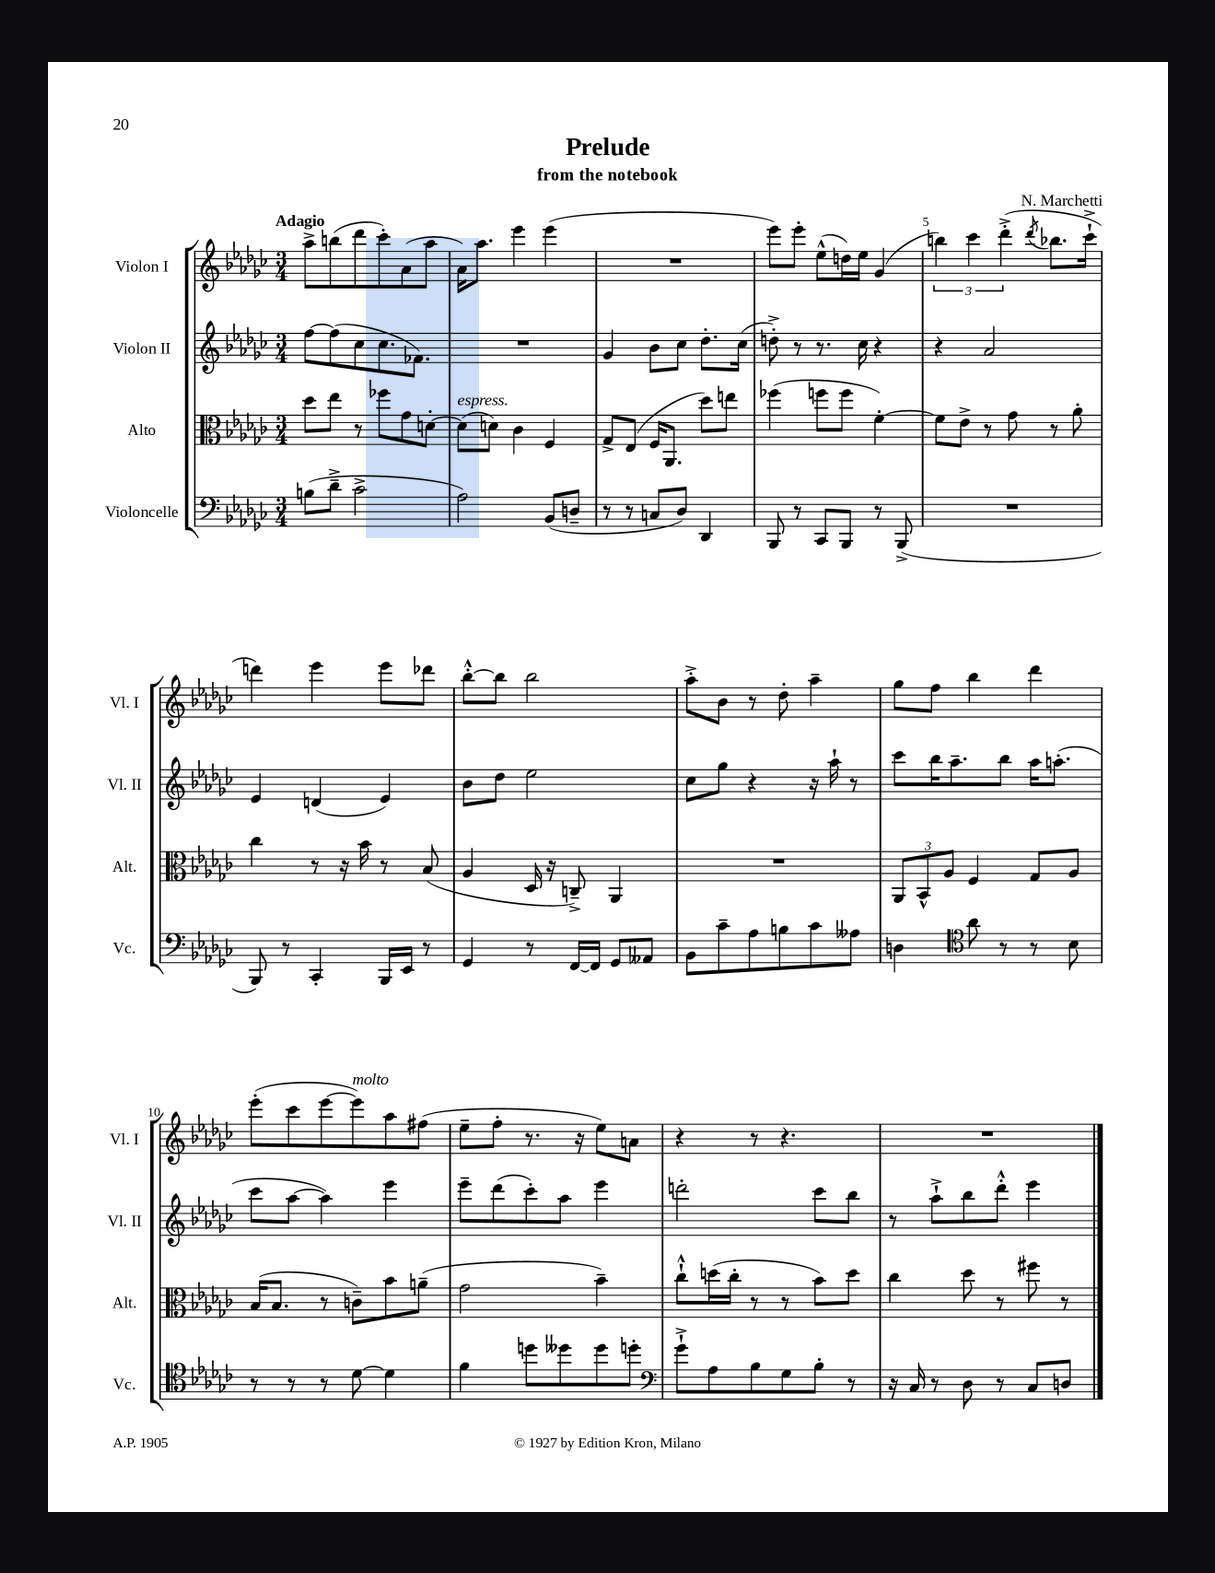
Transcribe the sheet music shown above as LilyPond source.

\header { title = "Prelude" composer = "N. Marchetti" subtitle = "from the notebook" }
<<
\new StaffGroup <<
\new Staff = "s0" \with { instrumentName = "Violon I" shortInstrumentName = "Vl. I" } {
    \clef treble \key ges \major \numericTimeSignature \time 3/4 \tempo "Adagio"
    aes''8-> b''8( des'''8 ces'''8-.) aes'8( aes''8 |
    aes'16) aes''8. ees'''4 ees'''4( |
    R2. |
    ees'''8) ees'''8-. ees''8-^( d''16) ees''16 ges'4( |
    \tuplet 3/2 { b''4) ces'''4 des'''4-.->( } \acciaccatura { des'''8 } bes''8. ces'''16-!-> |
    d'''4) ees'''4 ees'''8 des'''8 |
    bes''8~-.-^ bes''8 bes''2 |
    aes''8-.-> bes'8 r8 des''8-. aes''4-- |
    ges''8 f''8 bes''4 des'''4 |
    ees'''8-.( ces'''8 ees'''8~ ees'''8^\markup { \italic "molto" }) aes''8 fis''8( |
    ees''8-- f''8-. r8. r16 ees''8) a'8 |
    r4 r8 r4. |
    R2. \bar "|." |
}
\new Staff = "s1" \with { instrumentName = "Violon II" shortInstrumentName = "Vl. II" } {
    \clef treble \key ges \major \numericTimeSignature \time 3/4
    f''8~ f''8( ces''8 ces''8. fes'8.) |
    R2. |
    ges'4 bes'8 ces''8 des''8.-. ces''16( |
    d''8-.->) r8 r8. ces''16 r4 |
    r4 aes'2 |
    ees'4 d'4( ees'4) |
    bes'8 des''8 ees''2 |
    ces''8 ges''8 r4 r16 aes''16-! r8 |
    ces'''8 bes''16 aes''8.-- bes''8 aes''16 a''8.-.( |
    ces'''8 aes''8~ aes''4) ees'''4 |
    ees'''8-- des'''8( ces'''8-.) aes''8 ees'''4 |
    d'''2-. ces'''8 bes''8 |
    r8 aes''8-!-> bes''8 des'''8-.-^ ees'''4 \bar "|." |
}
\new Staff = "s2" \with { instrumentName = "Alto" shortInstrumentName = "Alt." } {
    \clef alto \key ges \major \numericTimeSignature \time 3/4
    des''8 ees''8 r8 fes''8 ges'8 d'8~-. |
    d'8^\markup { \italic "espress." }( d'8) ces'4 f4 |
    ges8-> ees8( f16 aes,8. des''8) e''8 |
    fes''4( f''8 f''8 f'4~-.) |
    f'8 ees'8-> r8 ges'8 r8 aes'8-. |
    ces''4 r8 r16 bes'16 r8 bes8( |
    aes4 des16 r16 c8--->) aes,4 |
    R2. |
    \tuplet 3/2 { aes,8 bes,8-^ aes8 } f4 ges8 aes8 |
    bes16( bes8. r8 c'8--) bes'8 a'8--( |
    ges'2 bes'4--) |
    ces''8-!-^ d''16( ces''16-. r8 r8 bes'8) d''8 |
    ces''4 des''8 r8 fis''8 r8 \bar "|." |
}
\new Staff = "s3" \with { instrumentName = "Violoncelle" shortInstrumentName = "Vc." } {
    \clef bass \key ges \major \numericTimeSignature \time 3/4
    b8( des'8---> ces'2-> |
    aes2) bes,8( d8-- |
    r8 r8 c8 des8) des,4 |
    bes,,8 r8 ces,8 bes,,8 r8 bes,,8->( |
    R2. |
    bes,,8) r8 ces,4-. bes,,16 ees,16 r8 |
    ges,4 r8 f,16~ f,16 ges,8 aeses,8 |
    bes,8 ces'8-- aes8 b8 ces'8 aeses8 |
    d4 \clef tenor aes'8 r8 r8 bes8 |
    r8 r8 r8 des'8~ des'4 |
    f'4 d''8 deses''8 deses''8 d''8-. |
    \clef bass ges'8-!-> aes8 bes8 ges8 bes8-. r8 |
    r16 ces16 r8 des8 r8 ces8 d8 \bar "|." |
}
>>
>>
\layout { \context { \Score \override BarNumber.break-visibility = ##(#f #t #t) barNumberVisibility = #(every-nth-bar-number-visible 5) } }
